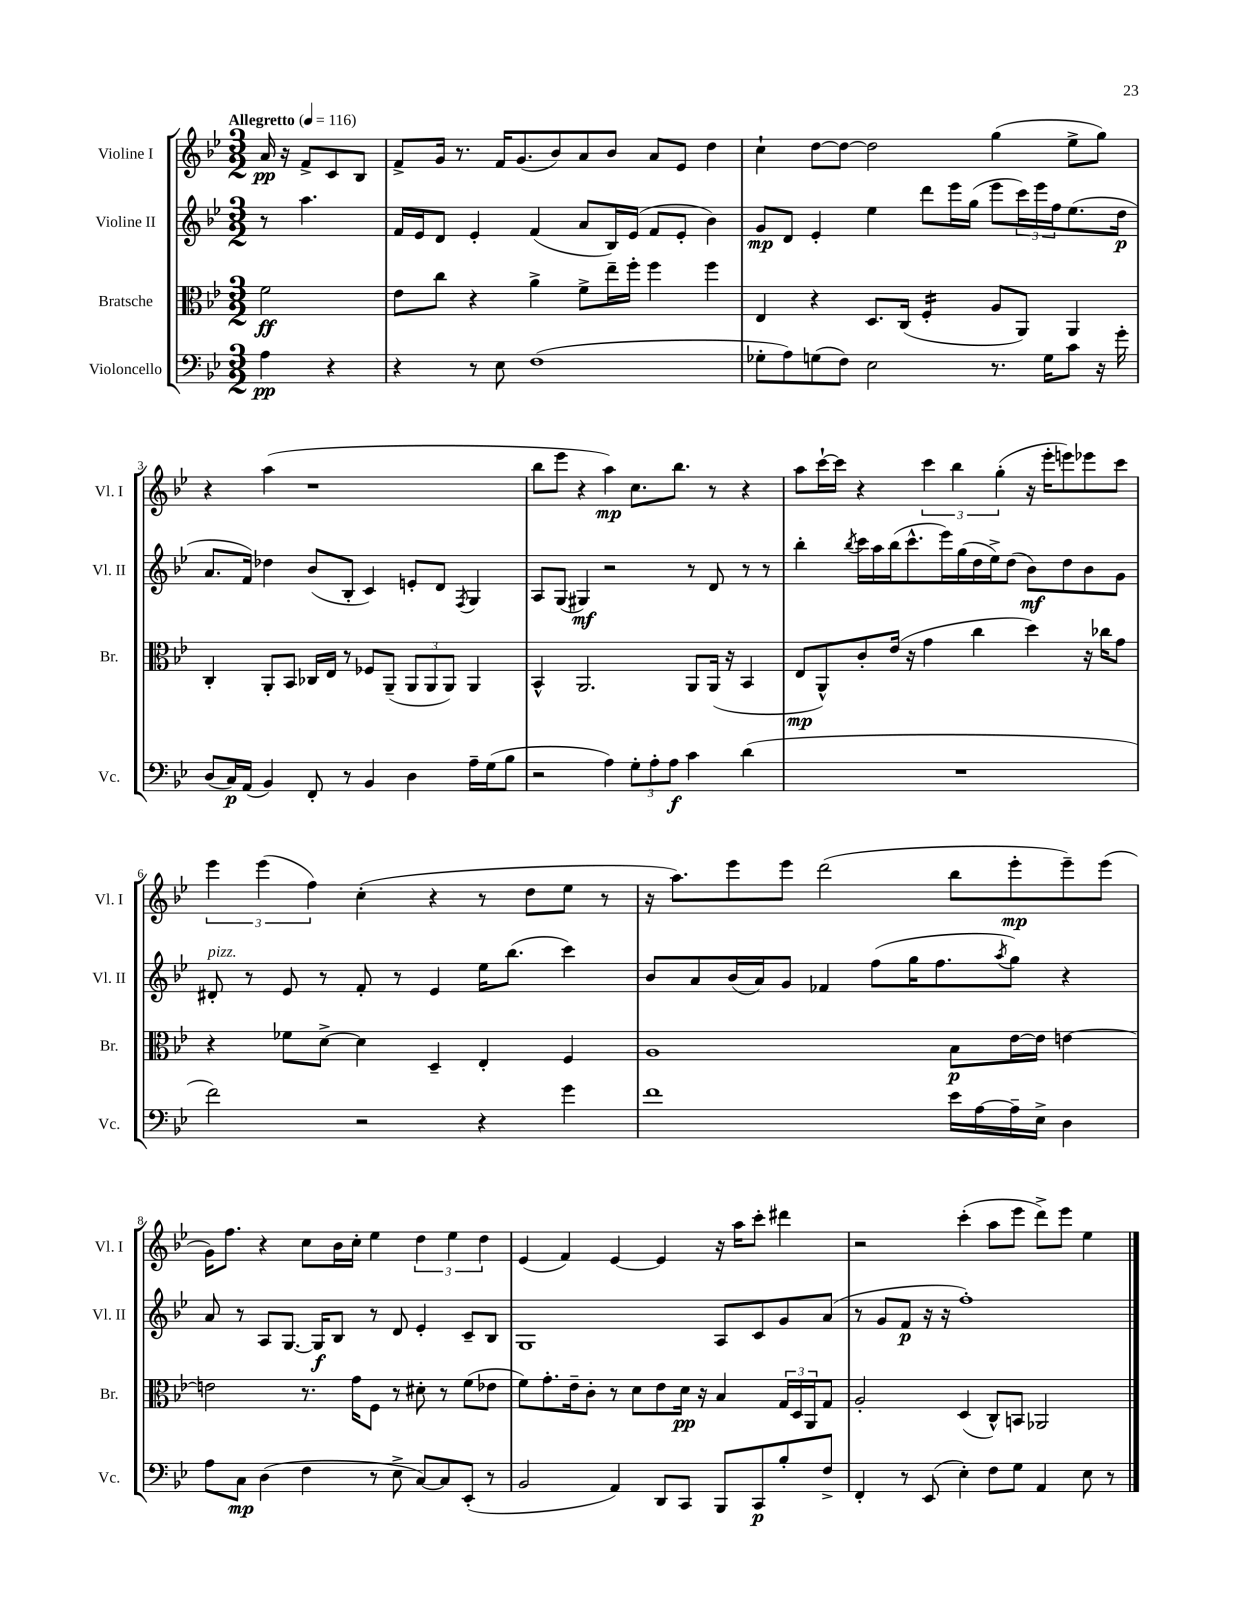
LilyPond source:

<<
\new StaffGroup <<
\new Staff = "s0" \with { instrumentName = "Violine I" shortInstrumentName = "Vl. I" } {
    \clef treble \key bes \major \numericTimeSignature \time 3/2 \partial 2 \tempo "Allegretto" 4 = 116
    a'16\pp r16 f'8-> c'8 bes8 |
    f'8-> g'16 r8. f'16 g'8.( bes'8) a'8 bes'8 a'8 ees'8 d''4 |
    c''4-! d''8~ d''8~ d''2 g''4( ees''8-> g''8) |
    r4 a''4( r1 |
    bes''8 ees'''8 r4 a''4\mp) c''8. bes''8. r8 r4 |
    a''8 c'''16~-! c'''16 r4 \tuplet 3/2 { c'''4 bes''4 g''4-.( } r16 ees'''16-. e'''8) ees'''8 c'''8 |
    \tuplet 3/2 { ees'''4 ees'''4( f''4) } c''4-.( r4 r8 d''8 ees''8 r8 |
    r16 a''8.) ees'''8 ees'''8 d'''2( bes''8 ees'''8-.\mp ees'''8--) ees'''8( |
    g'16) f''8. r4 c''8 bes'16 c''16-. ees''4 \tuplet 3/2 { d''4 ees''4 d''4 } |
    ees'4( f'4) ees'4~ ees'4 r16 a''16 c'''8-. dis'''4 |
    r2 c'''4-.( a''8 ees'''8 d'''8->) ees'''8 ees''4 \bar "|." |
}
\new Staff = "s1" \with { instrumentName = "Violine II" shortInstrumentName = "Vl. II" } {
    \clef treble \key bes \major \numericTimeSignature \time 3/2 \partial 2
    r8 a''4. |
    f'16 ees'16 d'8 ees'4-. f'4( a'8 bes16) ees'16( f'8 ees'8-. bes'4) |
    g'8\mp d'8 ees'4-. ees''4 d'''8 ees'''16 g''16( ees'''8 \tuplet 3/2 { c'''16) ees'''16 f''16 } ees''8.( d''16\p |
    a'8. f'16) des''4 bes'8( bes8-. c'4) e'8-. d'8 \acciaccatura { f8 } g4 |
    a8 g8( gis4\mf) r2 r8 d'8 r8 r8 |
    bes''4-. \acciaccatura { bes''8 } c'''16 a''16 bes''16( c'''8.-^ ees'''16) g''16( d''16 ees''16->) d''8( bes'8\mf) d''8 bes'8 g'8 |
    dis'8-.^\markup { \italic "pizz." } r8 ees'8 r8 f'8-. r8 ees'4 ees''16 bes''8.( c'''4) |
    bes'8 a'8 bes'16( a'16) g'8 fes'4 f''8( g''16 f''8. \acciaccatura { a''8 } g''8) r4 |
    a'8 r8 a8 g8.~ g16\f bes8 r8 d'8 ees'4-. c'8-- bes8 |
    g1 a8 c'8 g'8 a'8( |
    r8 g'8 f'8\p r16 r16 f''1-.) \bar "|." |
}
\new Staff = "s2" \with { instrumentName = "Bratsche" shortInstrumentName = "Br." } {
    \clef alto \key bes \major \numericTimeSignature \time 3/2 \partial 2
    f'2\ff |
    ees'8 c''8 r4 a'4-> f'8-> ees''16-- f''16-. f''4 f''4 |
    ees4 r4 d8. c16( f4:16-. a8 a,8) a,4 |
    c4-. a,8-. bes,8 ces16 ees16 r8 fes8 a,8--( \tuplet 3/2 { a,8 a,8 a,8) } a,4 |
    bes,4-^ a,2. a,8 a,16( r16 bes,4 |
    ees8\mp a,8-^) c'8-. ees'16( r16 g'4 c''4 d''4) r16 ces''16 g'8 |
    r4 fes'8 d'8~-> d'4 d4-- ees4-. f4 |
    a1 bes8\p ees'16~ ees'16 e'4~ |
    e'2 r8. g'16 f8 r8 dis'8-. r8 f'8( ees'8 |
    f'8) g'8.-. ees'16-- c'8-. r8 d'8 ees'8 d'16\pp r16 bes4 \tuplet 3/2 { g16 d16 a,16 } g8 |
    a2-. d4( c8-^) b,8 aes,2 \bar "|." |
}
\new Staff = "s3" \with { instrumentName = "Violoncello" shortInstrumentName = "Vc." } {
    \clef bass \key bes \major \numericTimeSignature \time 3/2 \partial 2
    a4\pp r4 |
    r4 r8 ees8 f1( |
    ges8-. a8) g8( f8) ees2 r8. g16 c'8 r16 g'16-. |
    d8( c16\p) a,16( bes,4) f,8-. r8 bes,4 d4 a16-- g16( bes8 |
    r2 a4) \tuplet 3/2 { g8-. a8-. a8\f } c'4 d'4( |
    R1. |
    f'2) r2 r4 g'4 |
    f'1 ees'16 a16~ a16-- ees16-> d4 |
    a8 c8\mp d4( f4 r8 ees8-> c8~) c8 ees,8-.( r8 |
    bes,2 a,4) d,8 c,8 bes,,8 c,8\p bes8-. f8-> |
    f,4-. r8 ees,8( ees4-.) f8 g8 a,4 ees8 r8 \bar "|." |
}
>>
>>
